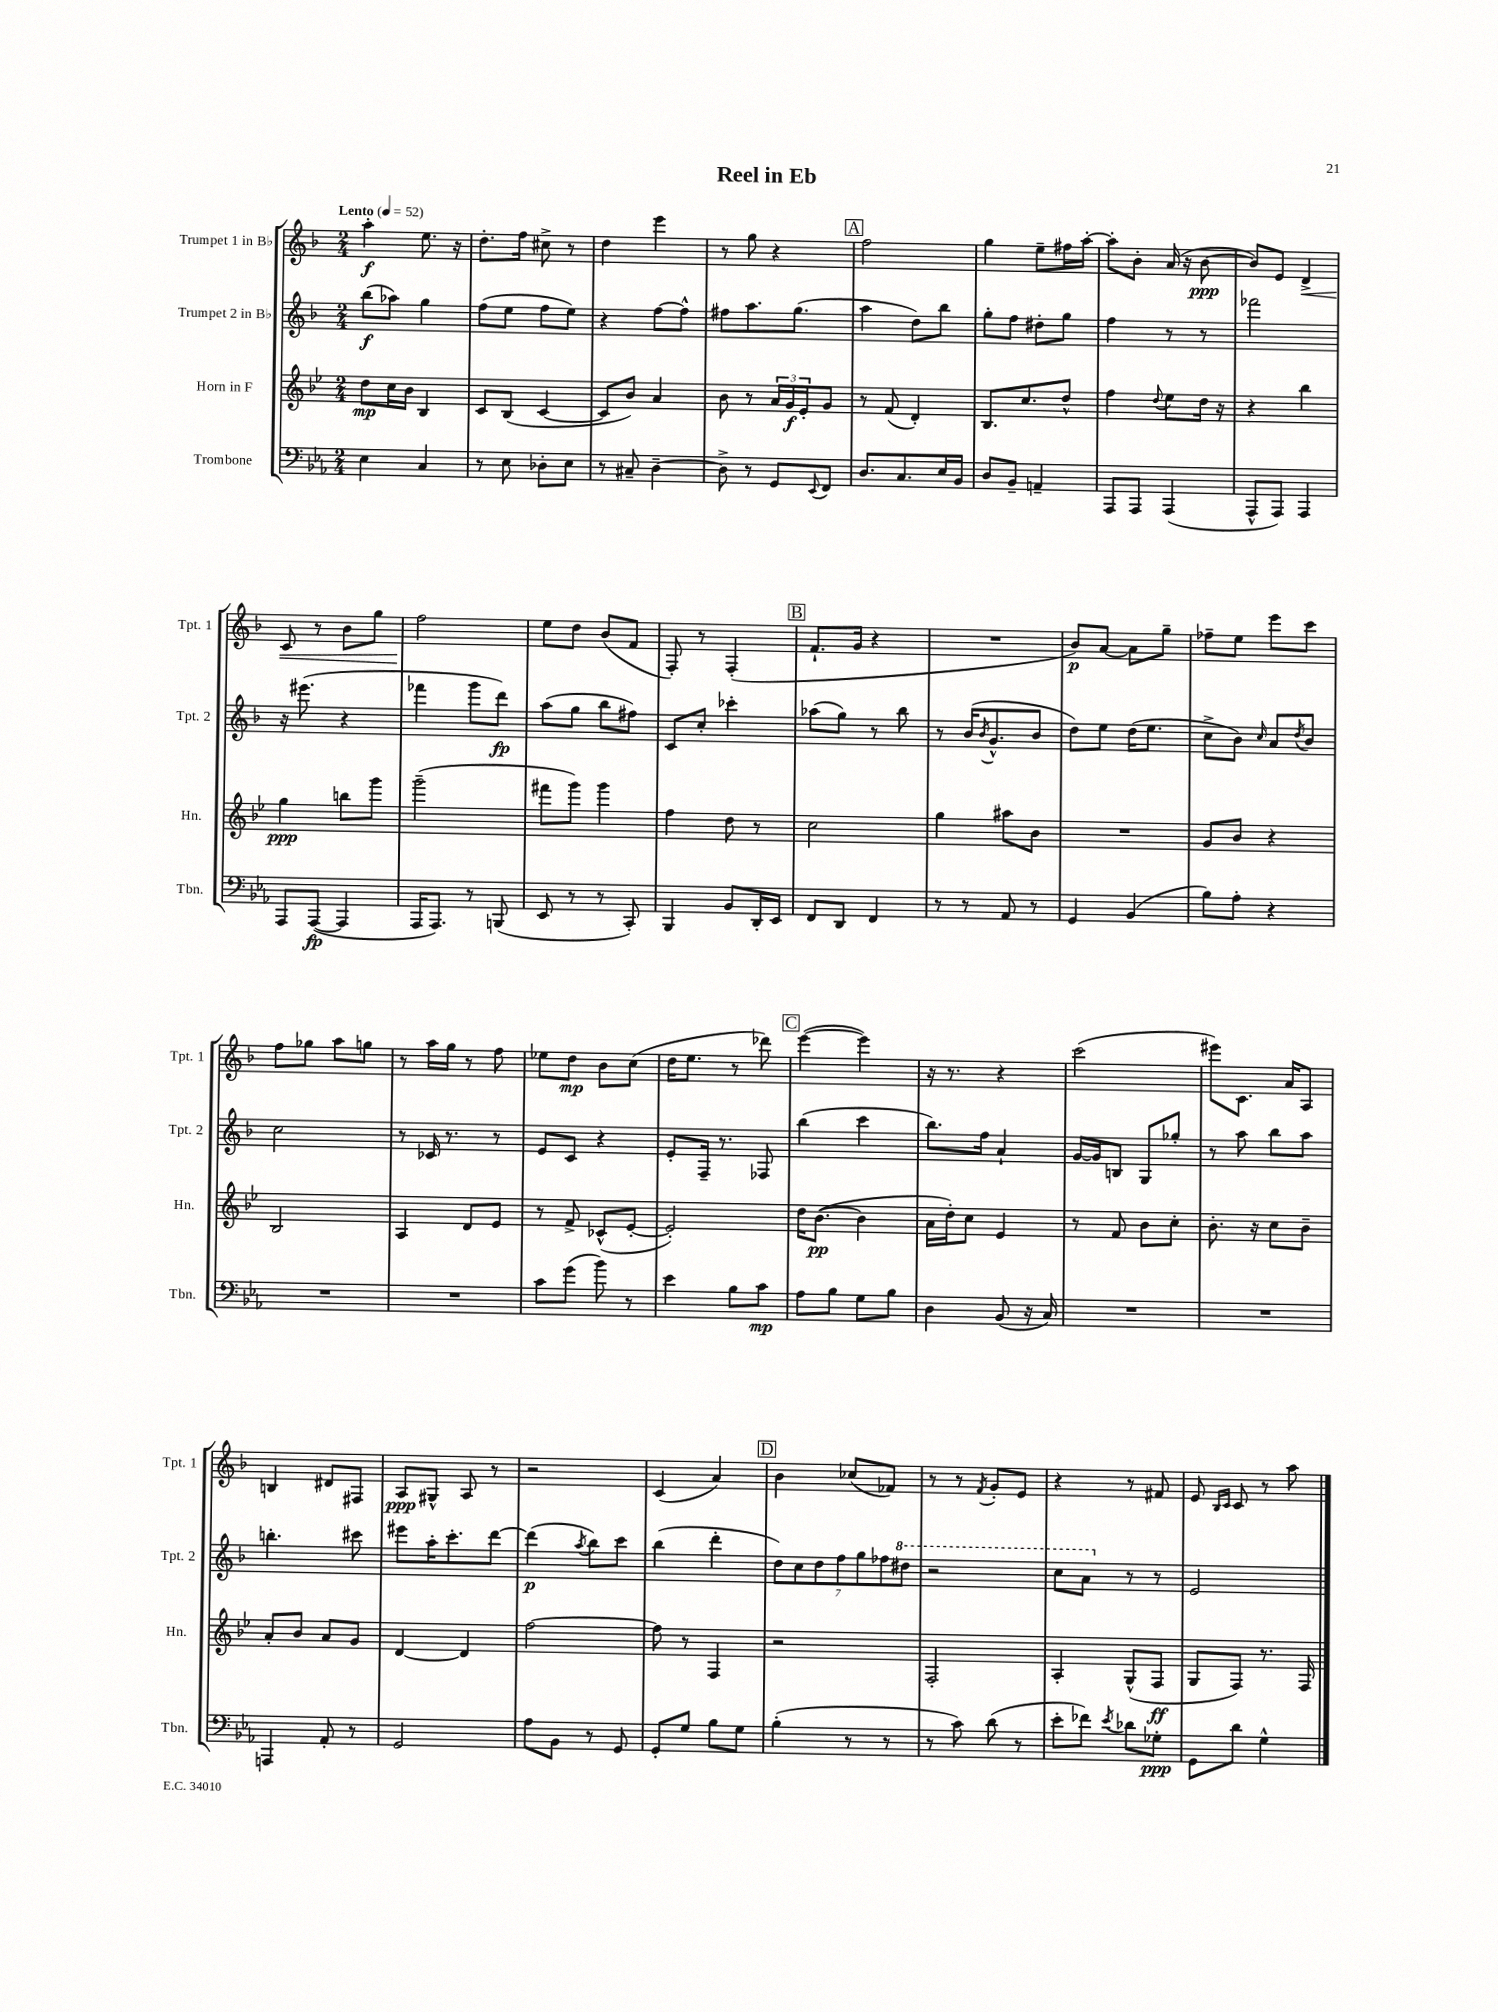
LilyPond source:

\header { title = "Reel in Eb" }
<<
\new StaffGroup <<
\new Staff = "s0" \with { instrumentName = "Trumpet 1 in Bb" shortInstrumentName = "Tpt. 1" } {
    \clef treble \key f \major \numericTimeSignature \time 2/4 \tempo "Lento" 4 = 52
    a''4-.\f e''8. r16 |
    d''8.-. f''16 cis''8-> r8 |
    d''4 e'''4 |
    r8 g''8 r4 |
    \mark \markup { \box "A" } f''2 |
    g''4 e''8-- fis''16 a''16~-. |
    a''8-. bes'8-. a'16( r16 bes'8~\ppp |
    bes'8) e'8 d'4->\< |
    c'8 r8 bes'8 g''8 |
    f''2\! |
    e''8 d''8 bes'8( f'8 |
    f8-.) r8 f4-.( |
    \mark \markup { \box "B" } f'8.-! g'16 r4 |
    R2 |
    bes'8\p) a'8~ a'8 g''8-- |
    fes''8-- e''8 e'''8 c'''8 |
    f''8 ges''8 a''8 g''8 |
    r8 a''16 g''16 r8 f''8 |
    ees''8 d''8\mp bes'8 c''8( |
    d''16 e''8. r8 des'''8) |
    \mark \markup { \box "C" } e'''4~( e'''4) |
    r16 r8. r4 |
    c'''2( |
    eis'''8) c'8. a'16 a8 |
    b4 dis'8 fis8 |
    a8\ppp gis8-^ a8 r8 |
    r2 |
    c'4( a'4) |
    \mark \markup { \box "D" } bes'4 ces''8( fes'8) |
    r8 r8 \acciaccatura { f'8 } g'8-. e'8 |
    r4 r8 fis'8 |
    e'8 \grace { bes16 c'16 } c'8 r8 a''8 \bar "|." |
}
\new Staff = "s1" \with { instrumentName = "Trumpet 2 in Bb" shortInstrumentName = "Tpt. 2" } {
    \clef treble \key f \major \numericTimeSignature \time 2/4
    bes''8\f( aes''8) g''4 |
    f''8( e''8 f''8 e''8) |
    r4 f''8~ f''8-^ |
    fis''8 a''8. g''8.( |
    \mark \markup { \box "A" } a''4 d''8) bes''8 |
    g''8-. f''8 dis''8-. g''8 |
    f''4 r8 r8 |
    fes'''2 |
    r16 eis'''8.( r4 |
    fes'''4 g'''8 d'''8\fp) |
    a''8( g''8 bes''8 fis''8) |
    c'8 c''8-. ces'''4-. |
    \mark \markup { \box "B" } aes''8( g''8) r8 bes''8 |
    r8 bes'16( \acciaccatura { bes'8 } g'8.-^ bes'8 |
    d''8) e''8 d''16( e''8. |
    c''8-> bes'8) \grace { c''16 } a'8 \acciaccatura { d''8 } bes'8 |
    c''2 |
    r8 ces'16 r8. r8 |
    e'8 c'8 r4 |
    e'8-. f16-- r8. fes8 |
    \mark \markup { \box "C" } bes''4( c'''4 |
    bes''8.) f''16 a'4-! |
    g'16~ g'16 b8 g8 ges''8-. |
    r8 a''8 bes''8 a''8 |
    b''4.-. cis'''8 |
    eis'''8 a''16-. c'''8.-. d'''8~ |
    d'''4\p( \acciaccatura { a''8 } bes''8) c'''8 |
    bes''4( d'''4-. |
    \mark \markup { \box "D" } \tuplet 7/4 { d''8) c''8 d''8 f''8 g''8 fes''8 \ottava #1 dis'''8 } |
    r2 |
    c'''8 a''8 \ottava #0 r8 r8 |
    e'2 \bar "|." |
}
\new Staff = "s2" \with { instrumentName = "Horn in F" shortInstrumentName = "Hn." } {
    \clef treble \key bes \major \numericTimeSignature \time 2/4
    d''8\mp c''16 bes'16 bes4 |
    c'8 bes8( c'4~ |
    c'8 bes'8) a'4 |
    bes'8 r8 \tuplet 3/2 { a'16 g'16\f ees'16-. } g'8 |
    \mark \markup { \box "A" } r8 f'8( d'4-.) |
    bes8. c''8. d''8-^ |
    f''4 \appoggiatura { d''8 } ees''8 d''16 r16 |
    r4 bes''4 |
    g''4\ppp b''8 g'''8 |
    g'''2--( |
    fis'''8 g'''8) g'''4 |
    f''4 d''8 r8 |
    \mark \markup { \box "B" } c''2 |
    g''4 ais''8 bes'8 |
    R2 |
    g'8 bes'8 r4 |
    bes2 |
    a4 d'8 ees'8 |
    r8 f'8-> ces'8-^( ees'8~-. |
    ees'2-.) |
    \mark \markup { \box "C" } d''16 bes'8.~\pp( bes'4 |
    a'16 d''16-.) c''8 ees'4 |
    r8 f'8 bes'8 c''8-. |
    bes'8.-. r16 c''8 bes'8-- |
    a'8-. bes'8 a'8 g'8 |
    d'4~ d'4 |
    f''2~ |
    f''8 r8 f4 |
    \mark \markup { \box "D" } r2 |
    f2-. |
    a4-. g8-^( f8\ff |
    g8 f8) r8. f16 \bar "|." |
}
\new Staff = "s3" \with { instrumentName = "Trombone" shortInstrumentName = "Tbn." } {
    \clef bass \key ees \major \numericTimeSignature \time 2/4
    ees4 c4 |
    r8 ees8 des8-. ees8 |
    r8 cis8-- d4~-- |
    d8-> r8 g,8 \appoggiatura { ees,8 } f,8 |
    \mark \markup { \box "A" } d8. c8. ees16 bes,16 |
    d8 bes,8-- a,4-- |
    aes,,8 aes,,8 aes,,4( |
    aes,,8-^ aes,,8) aes,,4 |
    aes,,8 aes,,8~\fp( aes,,4 |
    aes,,16 aes,,8.) r8 b,,8( |
    ees,8 r8 r8 c,8-.) |
    bes,,4 bes,8 d,16-. ees,16 |
    \mark \markup { \box "B" } f,8 d,8 f,4 |
    r8 r8 aes,8 r8 |
    g,4 bes,4( |
    bes8) aes8-. r4 |
    R2 |
    R2 |
    c'8 g'8( bes'8) r8 |
    ees'4 bes8 c'8\mp |
    \mark \markup { \box "C" } aes8 bes8 g8 bes8 |
    d4 bes,8( r16 c16) |
    R2 |
    R2 |
    a,,4 aes,8-. r8 |
    g,2 |
    aes8 bes,8 r8 g,8 |
    g,8-. g8 bes8 g8 |
    \mark \markup { \box "D" } bes4-.( r8 r8 |
    r8 c'8) d'8( r8 |
    ees'8-. fes'8) \acciaccatura { ees'8 } des'8 ges8-.\ppp |
    g,8 d'8 g4-^ \bar "|." |
}
>>
>>
\layout { \context { \Score \remove "Bar_number_engraver" } }
